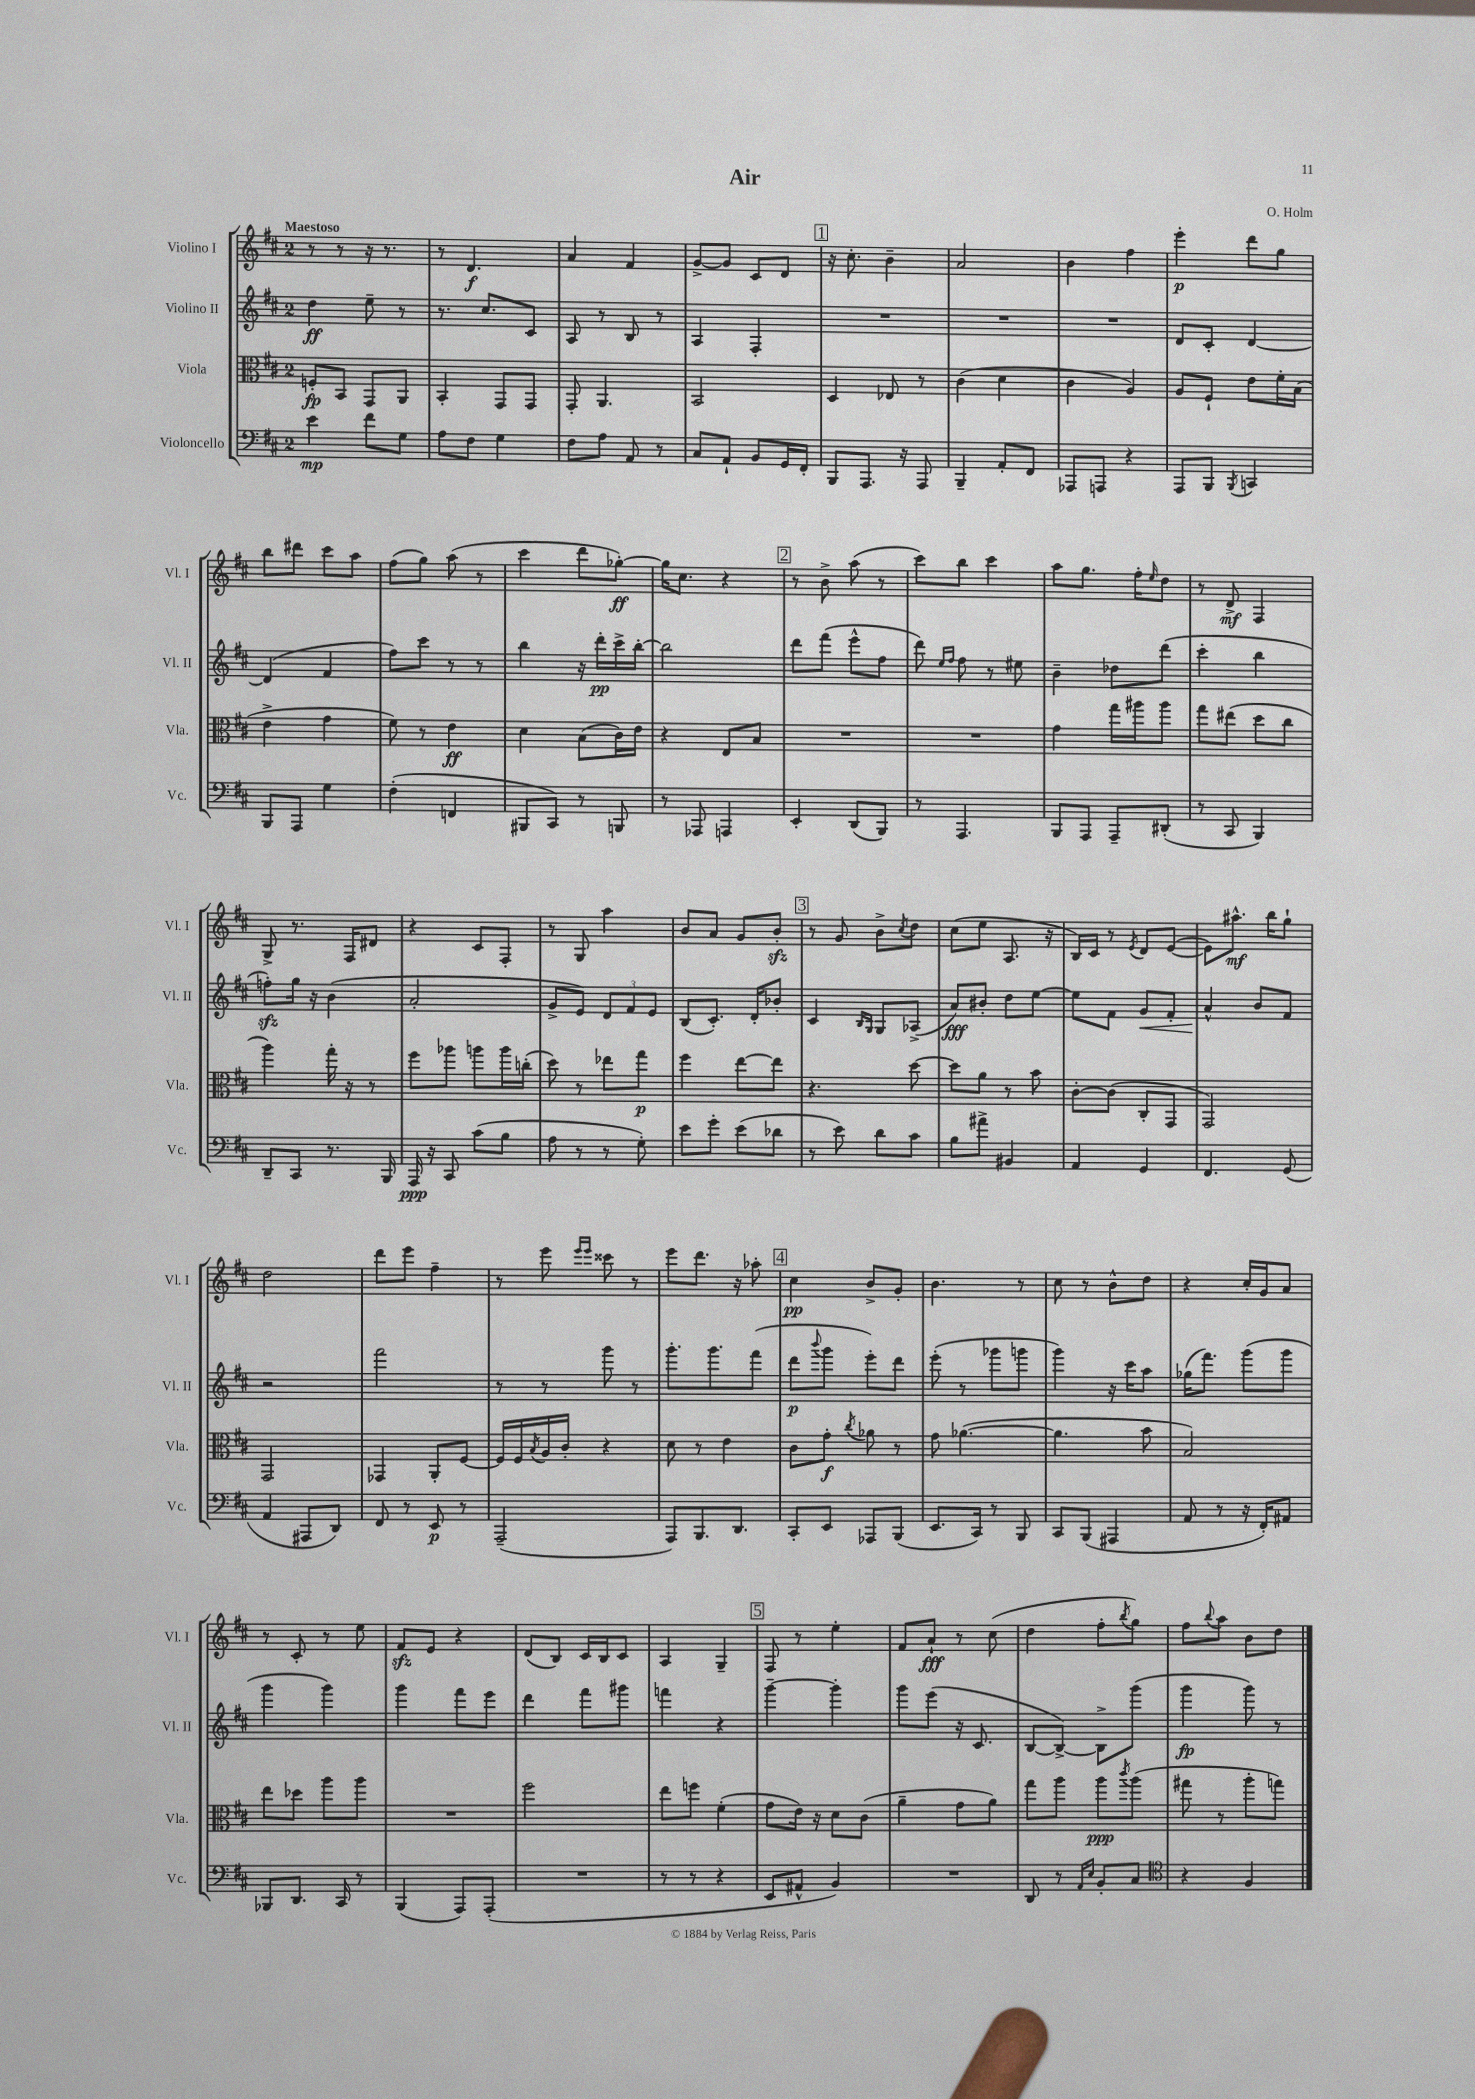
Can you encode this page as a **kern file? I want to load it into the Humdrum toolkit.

**kern	**kern	**kern	**kern
*staff4	*staff3	*staff2	*staff1
*clefF4	*clefC3	*clefG2	*clefG2
*k[f#c#]	*k[f#c#]	*k[f#c#]	*k[f#c#]
*M2/4	*M2/4	*M2/4	*M2/4
4e\	8F'/L	4dd\	8r
.	8BB/J	.	8r
8f#\L	8GG/L	8ee~\	16r
.	.	.	8.r
8G\J	8AA/J	8r	.
=	=	=	=
8A\L	4BB'/	8.r	8r
8F#\J	.	.	4.d/
.	.	8.cc#/L	.
4G\	8GG/L	.	.
.	8GG/J	8c#/J	.
=	=	=	=
8F#\L	8GG'/	8A/	4a/
8A\J	4.AA/	8r	.
8AA/	.	8B/	4f#/
8r	.	8r	.
=	=	=	=
8C#/L	2BB/	4A/	[8g^/L
8AA`/J	.	.	8g/]J
8BB/L	.	4F#'/	8c#/L
16GG/L	.	.	8d/J
16FF#'/JJ	.	.	.
=	=	=	=
8BBB/L	4D/	2r	16r
.	.	.	8.cc#'\
8.AAA/J	.	.	.
.	8E-/	.	4b~\
16r	.	.	.
8AAA/	8r	.	.
=	=	=	=
4BBB~/	(4c#\	2r	2a/
8AA'/L	4d\	.	.
8FF#/J	.	.	.
=	=	=	=
8AAA-/L	4c#\	2r	4b\
8AAA/J	.	.	.
4r	4A/)	.	4ff#\
=	=	=	=
8AAA/L	8A/L	8d/L	4eee'\
8BBB/J	8F#`/J	8c#'/J	.
8qBBB/	.	.	.
4CC/	8e\L	[4d/	8ddd\L
.	16f#'\L	.	8gg\J
.	(16B\JJ	.	.
=	=	=	=
8BBB/L	4e^\	(4d/]	8bb\L
8AAA/J	.	.	8ddd#\J
4G\	4g\	4f#/	8ccc#\L
.	.	.	8aa\J
=	=	=	=
(4F#'\	8f#\)	8ff#\L)	(8ff#\L
.	8r	8ccc#\J	8gg\J)
4FF/	4e\	8r	(8aa\
.	.	8r	8r
=	=	=	=
8BBB#/L	4d\	4bb\	4ccc#\
8CC#/J)	.	.	.
8r	(8B\L	16r	8ddd\L
.	.	16ddd'\LL	.
8BBB/	16c#\L)	16ccc#^\	[8gg-'\J)
.	16e\JJ	[16bb'\JJ	.
=	=	=	=
8r	4r	2bb\]	16gg-\]LK
.	.	.	8.cc#\J
8AAA-/	.	.	.
4AAA/	8E/L	.	4r
.	8B/J	.	.
=	=	=	=
4EE'/	2r	8ddd\L	8r
.	.	(8fff#\J	8b^\
(8DD/L	.	8eee^^\L	(8aa\
8BBB/J)	.	8ff#\J	8r
=	=	=	=
8r	2r	8ddd\)	8ccc#\L)
.	.	16qqee/LL	.
.	.	16qqff#/JJ	.
4.AAA/	.	8ff#\	8bb\J
.	.	8r	4ccc#\
.	.	8ee#\	.
=	=	=	=
8BBB/L	4g\	4b~\	8aa\L
8AAA/J	.	.	8.gg\J
8AAA~/L	16gg\LL	8dd-\L	.
.	16aa#\J	.	16ff#'\LK
.	.	.	16qqee/
(8DD#'/J	8aa#\J	(8ddd\J	8dd\J
=	=	=	=
8r	8gg\L	4ccc#'\	8r
8CC#/	(8ee#\J	.	8d^/
4BBB/)	8dd\L	4bb\	4F#/
.	8cc#\J	.	.
=	=	=	=
8DD~/L	4aa\)	8ff'\L)	8G^/
8CC#/J	.	16gg\Jk	8.r
.	.	16r	.
8.r	16gg'\	(4b\	.
.	16r	.	16F#/LK
.	8r	.	8d#/J
16BBB/	.	.	.
=	=	=	=
16AAA/	8ff#\L	2a'/	4r
16r	.	.	.
8CC#/	8aa-\J	.	.
(8c#\L	8aa\L	.	8c#/L
8B\J	16aa\L	.	8F#'/J
.	(16cc'\JJ	.	.
=	=	=	=
8A\	8dd\)	8g^/L	8r
8r	8r	8e/J)	8G/
8r	8ee-\L	12d/L	4aa\
.	.	12f#/	.
8G'\)	8gg\J	.	.
.	.	12e/J	.
=	=	=	=
8e\L	4ff#\	(8B/L	8b/L
8g'\J	.	8.c#'/J)	8a/J
(8e\L	[8ee\L	.	8g/L
.	.	16d'/LK	.
8d-\J	8ee\]J	8b-'/J	8b'/J
=	=	=	=
8r	4.r	4c#/	8r
8e\)	.	.	8g/
.	.	16qqB/LL	.
.	.	16qqG/JJ	.
8d\L	.	8G/L	8b^\L
.	.	.	8qcc#/
8c#\J	[8dd\	(8A-^/J	8dd\J
=	=	=	=
8B\L	8dd\]L	8a/L)	(8cc#\L
8a#^\J	8a\J	8b#'/J	8ee\J
4BB#/	8r	8dd\L	8.A/
.	8b\	[8ee\J	.
.	.	.	16r
=	=	=	=
4AA/	[8c#'\L	8ee\]L	16B/LL)
.	.	.	16c#/JJ
.	(8c#\]J	8f#\J	8r
.	.	.	8qe/
4GG/	8C#'/L	8g/L	8d/L
.	8GG/J	8f#'/J	([8e/J
=	=	=	=
4.FF#/	2GG/)	4a^^/	8e\]L)
.	.	.	8.aa#^^\J
.	.	8b/L	.
.	.	.	16bb\LK
(8GG/	.	8f#/J	8gg`\J
=	=	=	=
4AA/	2GG/	2r	2dd\
8AAA#/L	.	.	.
8DD/J)	.	.	.
=	=	=	=
8FF#/	4GG-/	2fff#\	8ddd\L
8r	.	.	8eee\J
8EE/	8AA'/L	.	4ff#~\
8r	[8F#/J	.	.
=	=	=	=
(2AAA~/	16F#/]LL	8r	8r
.	16F#/	.	.
.	8qB/	.	.
.	16A/	8r	8eee\
.	16c#'/JJ	.	.
.	.	.	16qqeee/LL
.	.	.	16qqeee/JJ
.	4r	8ggg\	8ccc##\
.	.	8r	8r
=	=	=	=
8AAA/L)	8d\	8.ggg'\L	8eee\L
8.BBB/	8r	.	8.ddd\J
.	.	8.ggg\	.
.	4e\	.	.
8.DD/J	.	.	16r
.	.	(8fff#\J	8aa-'\
=	=	=	=
8CC#'/L	8c#\L	8ddd\L	4cc#\
.	.	8qqbbb/	.
8EE/J	8g'\J	8ggg\J	.
.	8qcc#/	.	.
8AAA-/L	8a-\	8eee'\L)	8b^/L
(8BBB/J	8r	8ddd\J	8g'/J
=	=	=	=
8.EE/L	8g\	(8eee'\	4.b\
.	([4.a-\	8r	.
16CC#/Jk)	.	.	.
8r	.	8ggg-\L	.
8BBB/	.	8ggg\J	8r
=	=	=	=
8CC#/L	4.a-\]	4ggg\)	8cc#\
(8BBB/J	.	.	8r
4AAA#/	.	16r	8b^^\L
.	.	16ccc#\LK	.
.	8b\	8aa\J	8dd\J
=	=	=	=
8AA/	2B/)	(16gg-\LK	4r
.	.	8.fff#\J)	.
8r	.	.	.
16r	.	(8ggg\L	16cc#'/LL
16FF#'/LK)	.	.	16g/J
8AA#/J	.	8ggg\J	8a/J
=	=	=	=
8BBB-/L	8ee\L	4ggg\	8r
8.DD/J	8dd-\J	.	8c#'/
.	8aa\L	4ggg\)	8r
16CC#/	.	.	.
8r	8aa\J	.	8ee\
=	=	=	=
(4BBB/	2r	4ggg\	8f#/L
.	.	.	8e/J
8AAA/L)	.	8fff#\L	4r
(8AAA'/J	.	8eee\J	.
=	=	=	=
2r	2ff#\	4ddd\	(8d/L
.	.	.	8B/J)
.	.	8fff#\L	16c#/LL
.	.	.	16B/J
.	.	8ggg#\J	8c#/J
=	=	=	=
8r	8ee\L	4fff\	4A/
8r	8ff\J	.	.
4r	(4f#'\	4r	4G~/
=	=	=	=
8EE/L	8g\L	[4ggg~\	8F#/
8AA#^^/J	16e\Jk)	.	8r
.	16r	.	.
4BB/)	8d\L	4ggg'\]	4ee'\
.	(8c#\J	.	.
=	=	=	=
2r	4a~\	8ggg\L	8f#/L
.	.	(8eee\J	8a`/J
.	8g\L	16r	8r
.	.	8.c#/	.
.	8a\J)	.	(8cc#\
=	=	=	=
8DD/	8gg\L	[8B/L	4dd\
8r	8aa\J	8B^/_J)	.
16qqAA/LL	.	.	.
16qqE/JJ	.	.	.
8BB'/L	8aa\L	8B^\]L	8ff#'\L
.	8qccc#/	.	8qbb/
8C#/J	(8aa\J	(8ggg\J	8gg\J)
=	=	=	=
*clefC4	*	*	*
4r	8gg#\	4ggg\	8ff#\L
.	.	.	8qqbb/
.	8r	.	8aa\J
4F#/	8aa'\L	8ggg\)	8b\L
.	8gg\J)	8r	8dd\J
==	==	==	==
*-	*-	*-	*-
